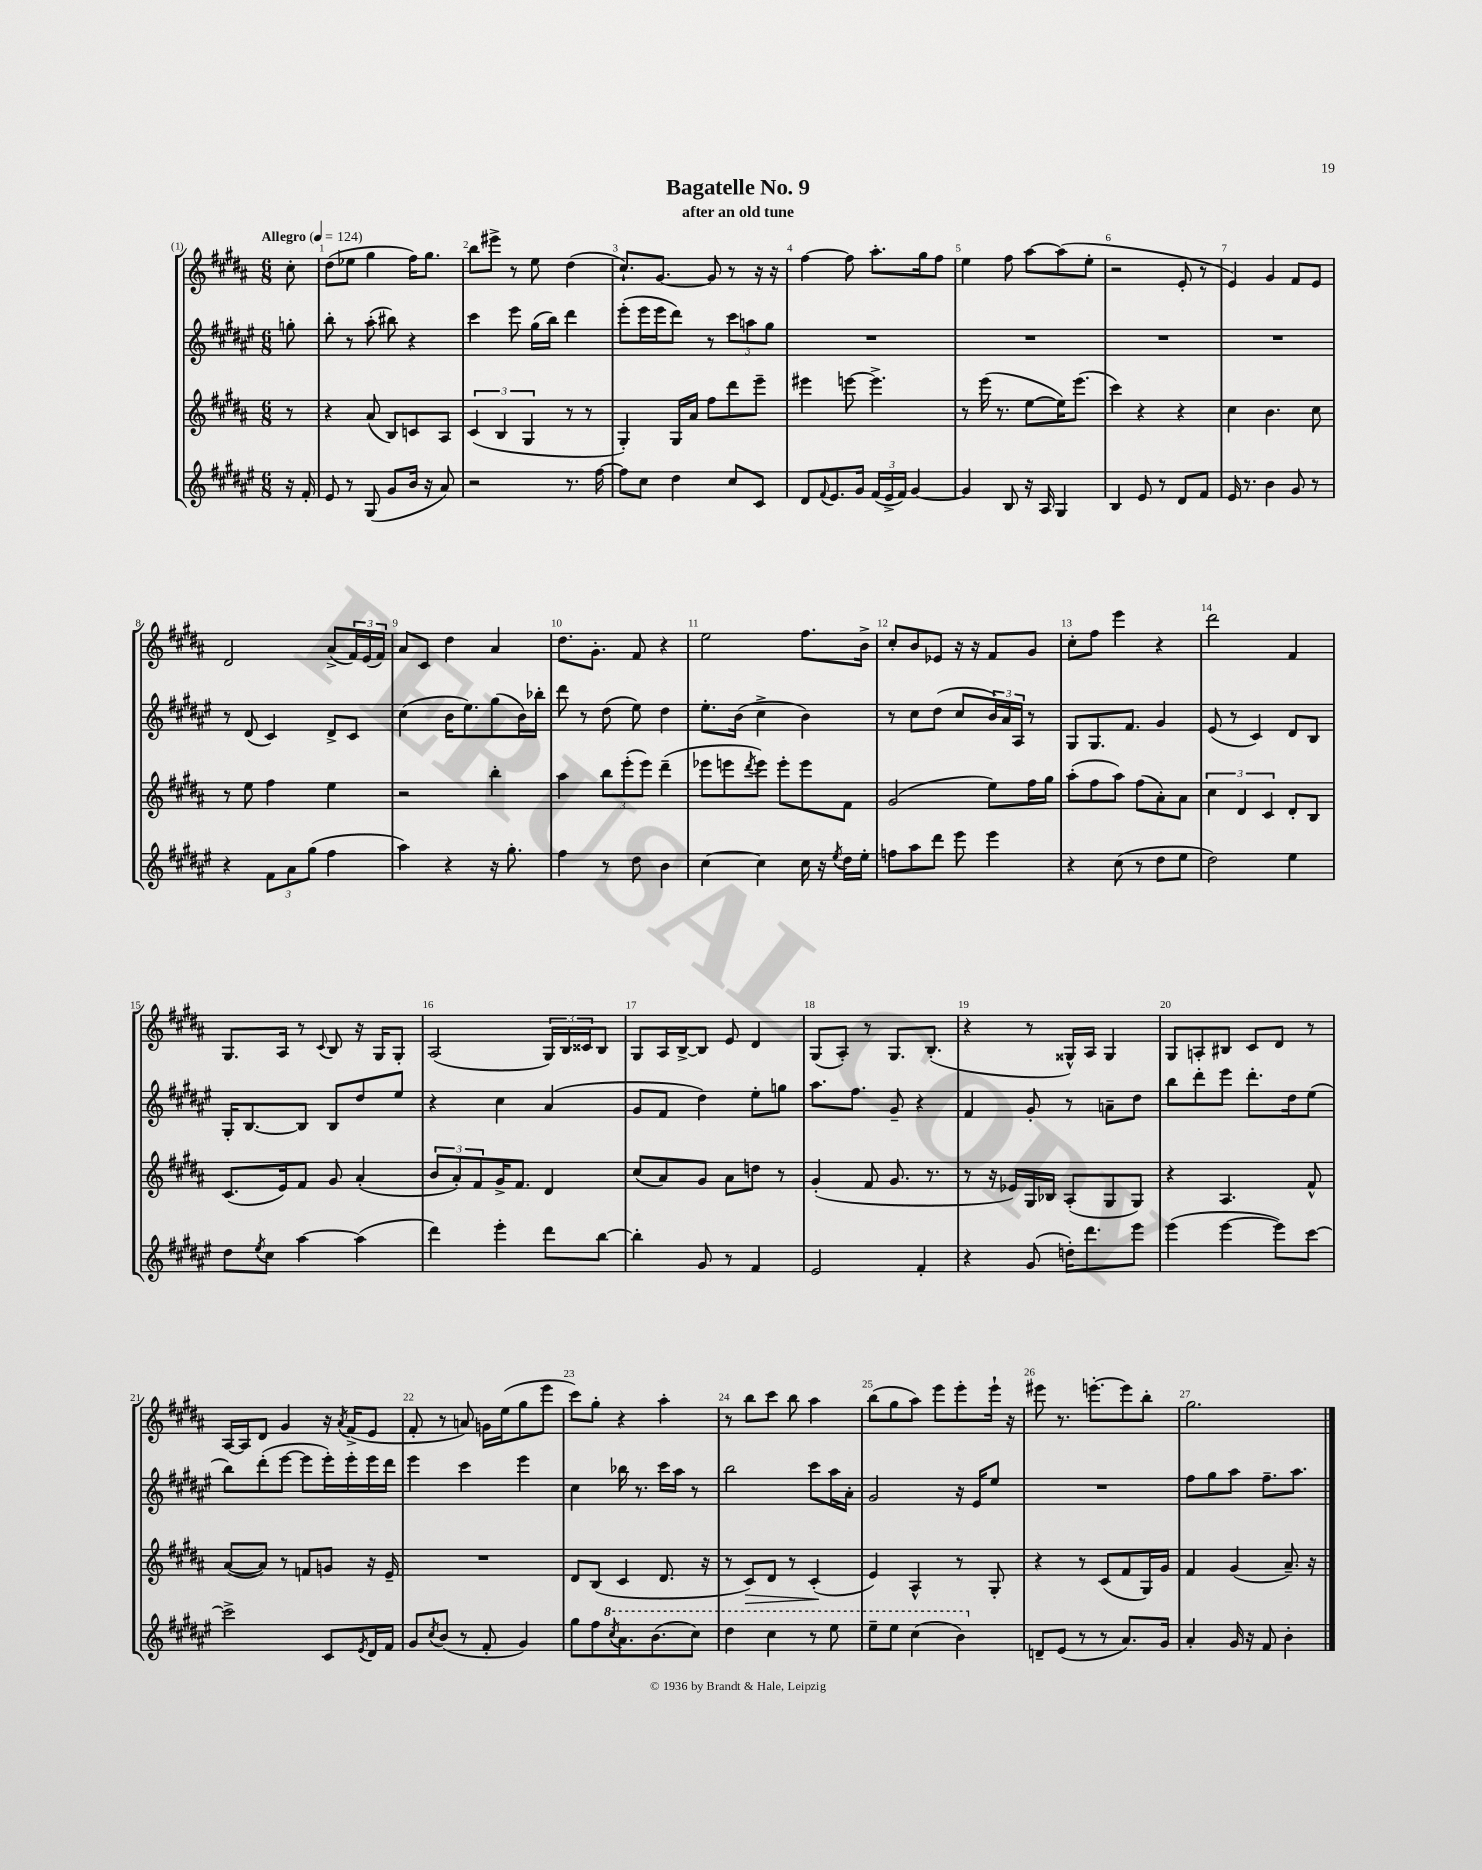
\header { title = "Bagatelle No. 9" subtitle = "after an old tune" }
<<
\new StaffGroup <<
\new Staff = "s0" {
    \clef treble \key b \major \numericTimeSignature \time 6/8 \partial 8 \tempo "Allegro" 4 = 124
    cis''8-. |
    dis''8( ees''8 gis''4 fis''16) gis''8. |
    b''8 eis'''8-> r8 e''8 dis''4( |
    cis''8.-!) gis'8.~ gis'8 r8 r16 r16 |
    fis''4~ fis''8 ais''8.-. gis''16 fis''8 |
    e''4 fis''8 ais''8~ ais''8( e''8-. |
    r2 e'8-. r8 |
    e'4) gis'4 fis'8 e'8 |
    dis'2 ais'8->( \tuplet 3/2 { fis'16) e'16( fis'16) } |
    ais'8 cis'8 dis''4 ais'4 |
    dis''8. gis'8.-. fis'8 r4 |
    e''2 fis''8. b'16-> |
    cis''8-. b'8 ees'8 r16 r16 fis'8 gis'8 |
    cis''8-. fis''8 e'''4 r4 |
    dis'''2 fis'4 |
    gis8. ais16 r8 \appoggiatura { cis'8 } b8 r16 gis16 gis8-. |
    ais2( \tuplet 3/2 { gis16) b16 cisis'16 } b8 |
    gis8 ais16 b16~-> b8 e'8 dis'4 |
    gis8( ais8-.) r8 gis8. b8.-.( |
    r4 r8 gisis16-^) ais16 gisis4 |
    gis8 a8-. bis8 cis'8 dis'8 r8 |
    ais16~ ais16 dis'8 gis'4 r16 \acciaccatura { ais'8 } fis'16->( e'8 |
    fis'8-. r8 a'8) g'16 e''16( gis''8 e'''8 |
    cis'''8) gis''8-. r4 ais''4-. |
    r8 b''8 cis'''8 b''8 ais''4 |
    b''8( gis''8 ais''8) e'''8 e'''8-. e'''16-! r16 |
    eis'''8 r8. e'''8.~-. e'''8 b''8-. |
    gis''2. \bar "|." |
}
\new Staff = "s1" {
    \clef treble \key fis \major \numericTimeSignature \time 6/8 \partial 8
    g''8-. |
    b''8-. r8 ais''8-.( bis''8) r4 |
    cis'''4 eis'''8 gis''16( b''16) dis'''4 |
    eis'''8-.( eis'''16 eis'''16 dis'''8) r8 \tuplet 3/2 { cis'''8 a''8 gis''8 } |
    R2. |
    R2. |
    R2. |
    R2. |
    r8 dis'8( cis'4) dis'8-> cis'8 |
    cis''4( b'16 eis''8.) gis''8( b'16) bes''16-. |
    dis'''8 r8 dis''8( eis''8) dis''4 |
    eis''8.-. b'16( cis''4-> b'4) |
    r8 cis''8 dis''8( cis''8 \tuplet 3/2 { b'16) ais'16 ais16 } r8 |
    gis8 gis8. fis'8. gis'4 |
    eis'8( r8 cis'4) dis'8 b8 |
    gis16-. b8.~ b8 b8 dis''8 eis''8 |
    r4 cis''4 ais'4( |
    gis'8 fis'8 dis''4) eis''8-. g''8 |
    ais''8. fis''8. gis'8-- r4 |
    fis'4 gis'8-. r8 a'8-- dis''8 |
    b''8 dis'''8-. eis'''8 dis'''8.-. dis''16 eis''8( |
    b''8) dis'''8-.( eis'''8~ eis'''8 eis'''16-.) eis'''16-. eis'''16 dis'''16 |
    eis'''4 cis'''4 eis'''4 |
    cis''4 bes''16 r8. cis'''16 ais''16 r8 |
    b''2 cis'''8 ais''16 ais'16-. |
    gis'2 r16 eis'16 eis''8 |
    R2. |
    fis''8 gis''8 ais''8 fis''8.-- ais''8. \bar "|." |
}
\new Staff = "s2" {
    \clef treble \key b \major \numericTimeSignature \time 6/8 \partial 8
    r8 |
    r4 ais'8( b8) c'8 ais8 |
    \tuplet 3/2 { cis'4( b4 gis4 } r8 r8 |
    gis4-.) gis16 ais'16 fis''8 dis'''8 e'''8-- |
    eis'''4 e'''8~ e'''4.-> |
    r8 e'''16( r8. e''8~ e''16) e'''8.( |
    cis'''4) r4 r4 |
    cis''4 b'4. cis''8 |
    r8 e''8 fis''4 e''4 |
    r2 b''4-. |
    ais''4 \tuplet 3/2 { b''8 e'''8-.( e'''8) } dis'''4--( |
    ees'''8 e'''8 \acciaccatura { dis'''8 } e'''8) e'''8-. e'''8 fis'8 |
    gis'2( e''8) fis''16 gis''16 |
    ais''8-.( fis''8 ais''8) fis''8( ais'8-.) ais'8 |
    \tuplet 3/2 { cis''4 dis'4 cis'4 } dis'8-. b8 |
    cis'8.( e'16) fis'8 gis'8 ais'4-.( |
    \tuplet 3/2 { b'8 ais'8-.) fis'8 } gis'16-> fis'8. dis'4 |
    cis''8( ais'8) gis'8 ais'8 d''8 r8 |
    gis'4-.( fis'8 gis'8. r8. |
    r8 r16 ees'16) gis16 bes16 ais8-.( gis8 gis8) |
    r4 ais4. fis'8-^ |
    ais'8~( ais'8) r8 f'8 g'8 r16 e'16-- |
    R2. |
    dis'8 b8( cis'4 dis'8. r16 |
    r8 cis'8\>) dis'8 r8 cis'4-.\!( |
    e'4) ais4-^ r8 gis8-. |
    r4 r8 cis'8( fis'8 gis16) gis'16 |
    fis'4 gis'4( ais'8.--) r16 \bar "|." |
}
\new Staff = "s3" {
    \clef treble \key fis \major \numericTimeSignature \time 6/8 \partial 8
    r16 fis'16-. |
    eis'8 r8 gis8( gis'8 b'16 r16 ais'8) |
    r2 r8. fis''16~ |
    fis''8 cis''8 dis''4 cis''8 cis'8 |
    dis'8 \appoggiatura { fis'8 } eis'8. gis'16 \tuplet 3/2 { fis'16( eis'16-> fis'16) } gis'4~ |
    gis'4 b8 r16 ais16 gis4 |
    b4 eis'8 r8 dis'8 fis'8 |
    eis'16 r8. b'4 gis'8 r8 |
    r4 \tuplet 3/2 { fis'8 ais'8 gis''8( } fis''4 |
    ais''4) r4 r16 gis''8.-. |
    fis''4 r8 dis''8 b'4 |
    cis''4~ cis''4 cis''16 r16 \acciaccatura { eis''8 } dis''16 eis''16-. |
    f''8 ais''8 dis'''8 eis'''8 eis'''4 |
    r4 cis''8( r8 dis''8 eis''8 |
    dis''2) eis''4 |
    dis''8 \acciaccatura { eis''8 } cis''8 ais''4~ ais''4( |
    dis'''4) eis'''4-. dis'''8 b''8~ |
    b''4-. gis'8 r8 fis'4 |
    eis'2 fis'4-. |
    r4 gis'8( d''16-.) dis'''8. eis'''8 |
    eis'''4( eis'''4~ eis'''8) cis'''8~ |
    cis'''2-> cis'8 \acciaccatura { eis'8 } dis'16 fis'16 |
    gis'8 \acciaccatura { cis''8 } b'8( r8 fis'8-. gis'4) |
    gis''8 fis''8 \ottava #1 \acciaccatura { cis'''8 } ais''8. b''8.( cis'''8) |
    dis'''4 cis'''4 r8 eis'''8 |
    eis'''8-- eis'''8 cis'''4( b''4) \ottava #0 |
    d'8-- eis'8( r8 r8 ais'8.) gis'16 |
    ais'4-. gis'16 r16 fis'8 b'4-. \bar "|." |
}
>>
>>
\layout { \context { \Score \override BarNumber.break-visibility = ##(#f #t #t) barNumberVisibility = #all-bar-numbers-visible } }
